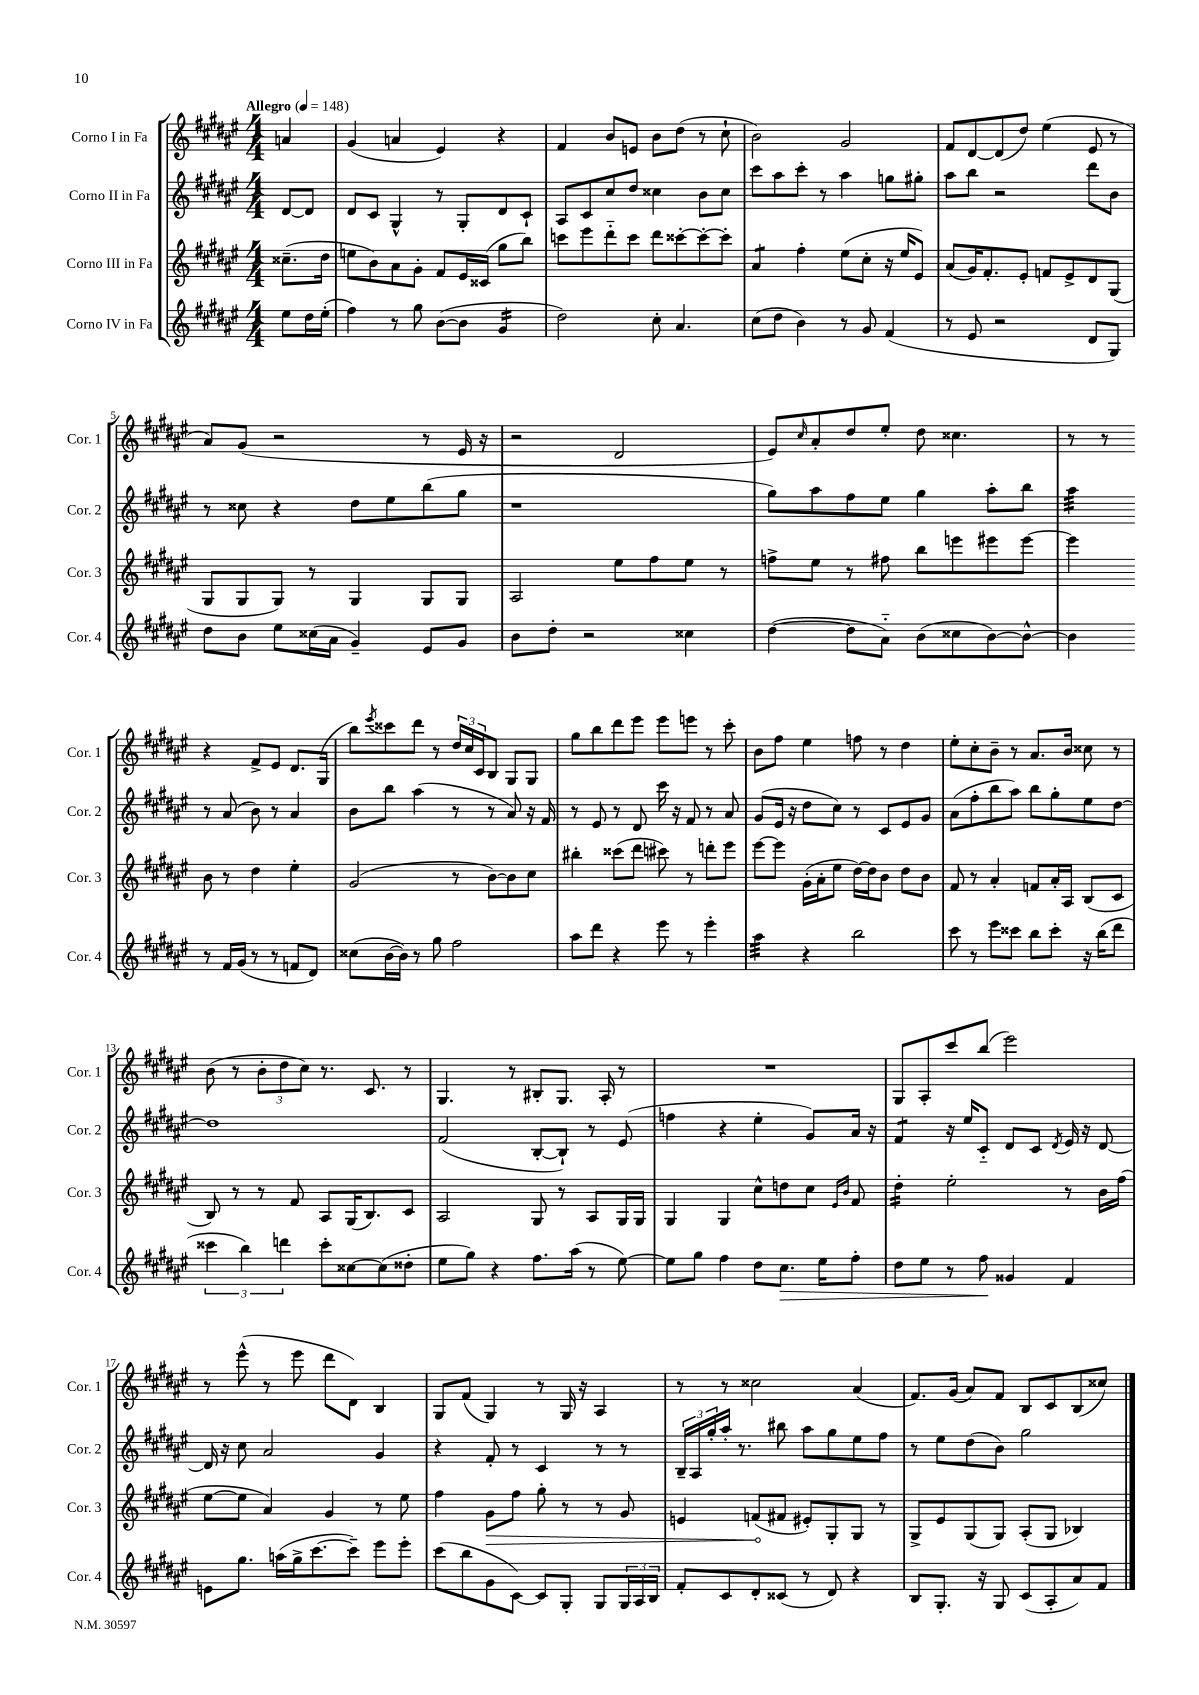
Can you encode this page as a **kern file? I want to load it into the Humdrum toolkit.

**kern	**kern	**kern	**kern
*staff4	*staff3	*staff2	*staff1
*clefG2	*clefG2	*clefG2	*clefG2
*k[f#c#g#d#a#e#]	*k[f#c#g#d#a#e#]	*k[f#c#g#d#a#e#]	*k[f#c#g#d#a#e#]
*M4/4	*M4/4	*M4/4	*M4/4
*MM148	*MM148	*MM148	*MM148
8ee#\L	(8.cc##~\L	[8d#/L	4a/
16dd#\L	.	8d#/]J	.
(16ee#'\JJ	16dd#\Jk	.	.
=	=	=	=
4ff#\)	8ee\L	8d#/L	(4g#/
.	8b\)	8c#/J	.
8r	8a#\	4G#^^/	4a/
8gg#\	8g#'\J	.	.
([8b\L	8f#/L	8r	4e#/)
8b\]J	16e#/L	8G#'/L	.
.	(16c##/JJ	.	.
4g#/	8gg#\L	8d#/	4r
.	8bb\J)	8c#`/J	.
=	=	=	=
2dd#\)	8ccc\L	8A#/L	4f#/
.	8eee#\	8c#/	.
.	8ddd#'~\	8cc#/	8b/L
.	8ccc\J	8dd#/J	8e/J
8cc#'\	8ddd#\L	4cc##\	8b\L
4.a#/	[8ccc##'\	.	(8dd#\J
.	8ccc##'\_	8b\L	8r
.	8ccc##'\]J	8cc##\J	8cc#`\
=	=	=	=
(8cc#\L	4a#/	8ccc#\L	2b\)
8dd#\J	.	8aa#\	.
4b\)	4ff#'\	8ccc#'\J	.
.	.	8r	.
8r	(8ee#\L	4aa#\	2g#/
8g#/	8cc#'\J	.	.
(4f#/	16r	8gg\L	.
.	16ee#/LK	.	.
.	8e#/J)	8gg#'\J	.
=	=	=	=
8r	(8a#/L	8aa#\L	8f#/L
8e#/	16g#/K)	8bb\J	[8d#/
.	8.f#'/	.	.
2r	.	2r	(8d#/]
.	8e#'/J	.	8dd#/J)
.	8f/L	.	(4ee#\
.	8e#^/	.	.
8d#/L	8d#/	8ddd#\L	8e#/
8G#/J)	(8G#/J	8b\J	8r
=	=	=	=
8dd#\L	8G#/L	8r	8a#/L)
8b\J	8G#/	8cc##\	(8g#/J
8ee#\L	8G#/J)	4r	2r
(16cc##\L	8r	.	.
16a#\JJ	.	.	.
4g#~/)	4G#/	8dd#\L	.
.	.	8ee#\	.
8e#/L	8G#/L	(8bb\	8r
8g#/J	8G#/J	8gg#\J	16e#/
.	.	.	16r
=	=	=	=
8b\L	2A#/	1r	2r
8dd#'\J	.	.	.
2r	.	.	.
.	8ee#\L	.	2d#/
.	8ff#\	.	.
4cc##\	8ee#\J	.	.
.	8r	.	.
=	=	=	=
([4dd#\	8ff^\L	8gg#\L)	8e#/L)
.	.	.	16qqcc#/
.	8ee#\J	8aa#\	8a#'/
8dd#\]L	8r	8ff#\	8dd#/
8a#'~\J)	8ff#\	8ee#\J	8ee#'/J
(8b\L	8bb\L	4gg#\	8dd#\
8cc##\	8eee\	.	4.cc##\
[8b\)	8eee#\	8aa#'\L	.
8b^^\_J	[8eee#\J	8bb\J	.
=	=	=	=
4b\]	4eee#\]	4aa#\	8r
.	.	.	8r
8r	8b\	8r	4r
16f#/LL	8r	(8a#/	.
(16g#/JJ	.	.	.
8r	4dd#\	8b\)	8f#^/L
8r	.	8r	8e#/J
8f/L	4ee#'\	4a#/	8.d#/L
8d#/J)	.	.	.
.	.	.	(16G#/Jk
=	=	=	=
(8cc##\L	(2g#/	8b\L	8bb\L)
.	.	.	8qeee#/
[16b\L	.	8bb\J	8ccc##\
16b\]JJ)	.	.	.
8r	.	(4aa#\	8ddd#\J
8gg#\	.	.	8r
2ff#\	8r	8r	24dd#/LL
.	.	.	24cc#/
.	.	.	24c#/J
.	[8b\L)	8r	8B/J
.	8b\]	8a#/)	8G#/L
.	8cc#\J	16r	8G#/J
.	.	16f#/	.
=	=	=	=
8aa#\L	4bb#'\	8r	8gg#\L
8ddd#\J	.	8e#/	8bb\
4r	(8ccc##\L	8r	8ddd#\
.	8ddd#\J	8d#/	8eee#\J
8eee#\	8ccc#\)	16ccc#\	8eee#\L
.	.	16r	.
8r	8r	8f#/	8eee\J
4eee#'\	8ddd'\L	8r	8r
.	8eee#\J	8a#/	8ccc#'\
=	=	=	=
4aa#\	[8eee#\L	(8g#/L	8b\L
.	8eee#\]J	16e#/Jk	8ff#\J
.	.	16r	.
4r	(16g#'\LL	8dd#\L	4ee#\
.	16a#'\J	.	.
.	8ee#\J	8cc#\J)	.
2bb\	[16dd#\LL)	8r	8ff\
.	16dd#\]J	.	.
.	8b\J	8c#/L	8r
.	8dd#\L	8e#/	4dd#\
.	8b\J	8g#/J	.
=	=	=	=
8ccc#\	8f#/	(8a#\L	8ee#'\L
8r	8r	8ff#'\	8cc#'\
8eee#\L	4a#'/	8bb\	8b~\J
8ccc##\J	.	8aa#\J)	8r
8bb\L	8f/L	8bb\L	8.a#/L
8ccc##'\J	16a#'/L	8gg#'\	.
.	16A#/JJ	.	16b/Jk
16r	(8B/L	8ee#\	8cc##\
(16bb\LK	.	.	.
8ddd#\J	8c#/J	[8dd#\J	8r
=	=	=	=
6ccc##\	8B/)	1dd#]	(8b\
.	8r	.	8r
6bb\)	.	.	.
.	8r	.	12b'\L
6ddd\	.	.	12dd#\
.	8f#/	.	.
.	.	.	12cc#\J)
8ccc##'\L	8A#/L	.	8.r
[8cc##\	(16G#/K	.	.
.	8.B/)	.	8.c#/
(8cc##\]	.	.	.
8dd##'\J	8c#/J	.	8r
=	=	=	=
8ee#\L	2A#/	(2f#/	4.G#/
8gg#\J)	.	.	.
4r	.	.	.
.	.	.	8r
8.ff#\L	8G#/	[8B'/L	8B#'/L
.	8r	8B`/]J)	8.G#/J
(16aa#\Jk	.	.	.
8r	8A#/L	8r	.
.	.	.	16A#'/
[8ee#\)	16G#/L	(8e#/	8r
.	16G#/JJ	.	.
=	=	=	=
8ee#\]L	4G#/	4ff\	1r
8gg#\J	.	.	.
4ff#\	4G#/	4r	.
8dd#\L	8cc#^^\L	4ee#'\	.
8.cc#\J	8dd\	.	.
.	8cc#\J	8g#/L)	.
16ee#\LK	.	.	.
.	16qqe#/LL	.	.
.	16qqb/JJ	.	.
8ff#'\J	8f#/	16a#/Jk	.
.	.	16r	.
=	=	=	=
8dd#\L	4dd#'\	4f#/	8G#/L
8ee#\J	.	.	8A#'/
8r	2ee#'\	16r	8ccc#/
.	.	16ee#/LK	.
8ff#\	.	8c#'~/J	(8bb/J
4g##/	.	8d#/L	2eee#\)
.	.	8c#/J	.
.	.	8qd#/	.
4f#/	8r	16e#/	.
.	.	16r	.
.	16b\LL	[8d#/	.
.	(16ff#\JJ	.	.
=	=	=	=
8e\L	[8ee#\L	16d#/]	8r
.	.	16r	.
8.gg#\J	8ee#\]J	8cc#\	(8eee#^^\
.	4a#/)	2a#/	8r
(16aa\LL	.	.	.
16gg#^\J	.	.	8eee#\
[8.ccc#\	.	.	.
.	4g#/	.	8ddd#\L
8ccc#~\]J)	.	.	8d#\J)
8eee#\L	8r	4g#/	4B/
8eee#'\J	8ee#\	.	.
=	=	=	=
(8ccc#\L	4ff#\	4r	8G#/L
8bb\	.	.	(8f#/J
8g#\	8g#\L	8f#'/	4G#/)
[8c#\J)	8ff#\J	8r	.
8c#/]L	8gg#'\	4c#/	8r
8G#'/J	8r	.	16G#/
.	.	.	16r
8G#/L	8r	8r	4A#/
24G#/L	8g#/	8r	.
24A#/	.	.	.
24B/JJ	.	.	.
=	=	=	=
8f#'/L	4e/	24B~/LL	8r
.	.	24A#/	.
.	.	24gg#'/	.
8c#/	.	16aa#'/JJ	8r
.	.	8.r	.
8d#'/	(8f/L	.	2cc##\
(8c##/J	8f#/J	8bb#\	.
8r	8e#'/L)	8aa#\L	.
8d#/)	8G#'/	8gg#\	.
4r	8G#/J	8ee#\	(4a#/
.	8r	8ff#\J	.
=	=	=	=
8B/L	8G#^/L	8r	8.f#/L)
8.G#'/J	8e#/	8ee#\L	.
.	.	.	(16g#/Jk
.	(8G#/	(8dd#\	8a#/L)
16r	.	.	.
8G#/	8G#/J)	8b\J)	8f#/J
(8c#/L	(8A#'/L	2gg#\	8B/L
8A#'/	8G#/J	.	8c#/
8a#/)	4B-/)	.	(8B/
8f#/J	.	.	8cc##/J)
==	==	==	==
*-	*-	*-	*-
